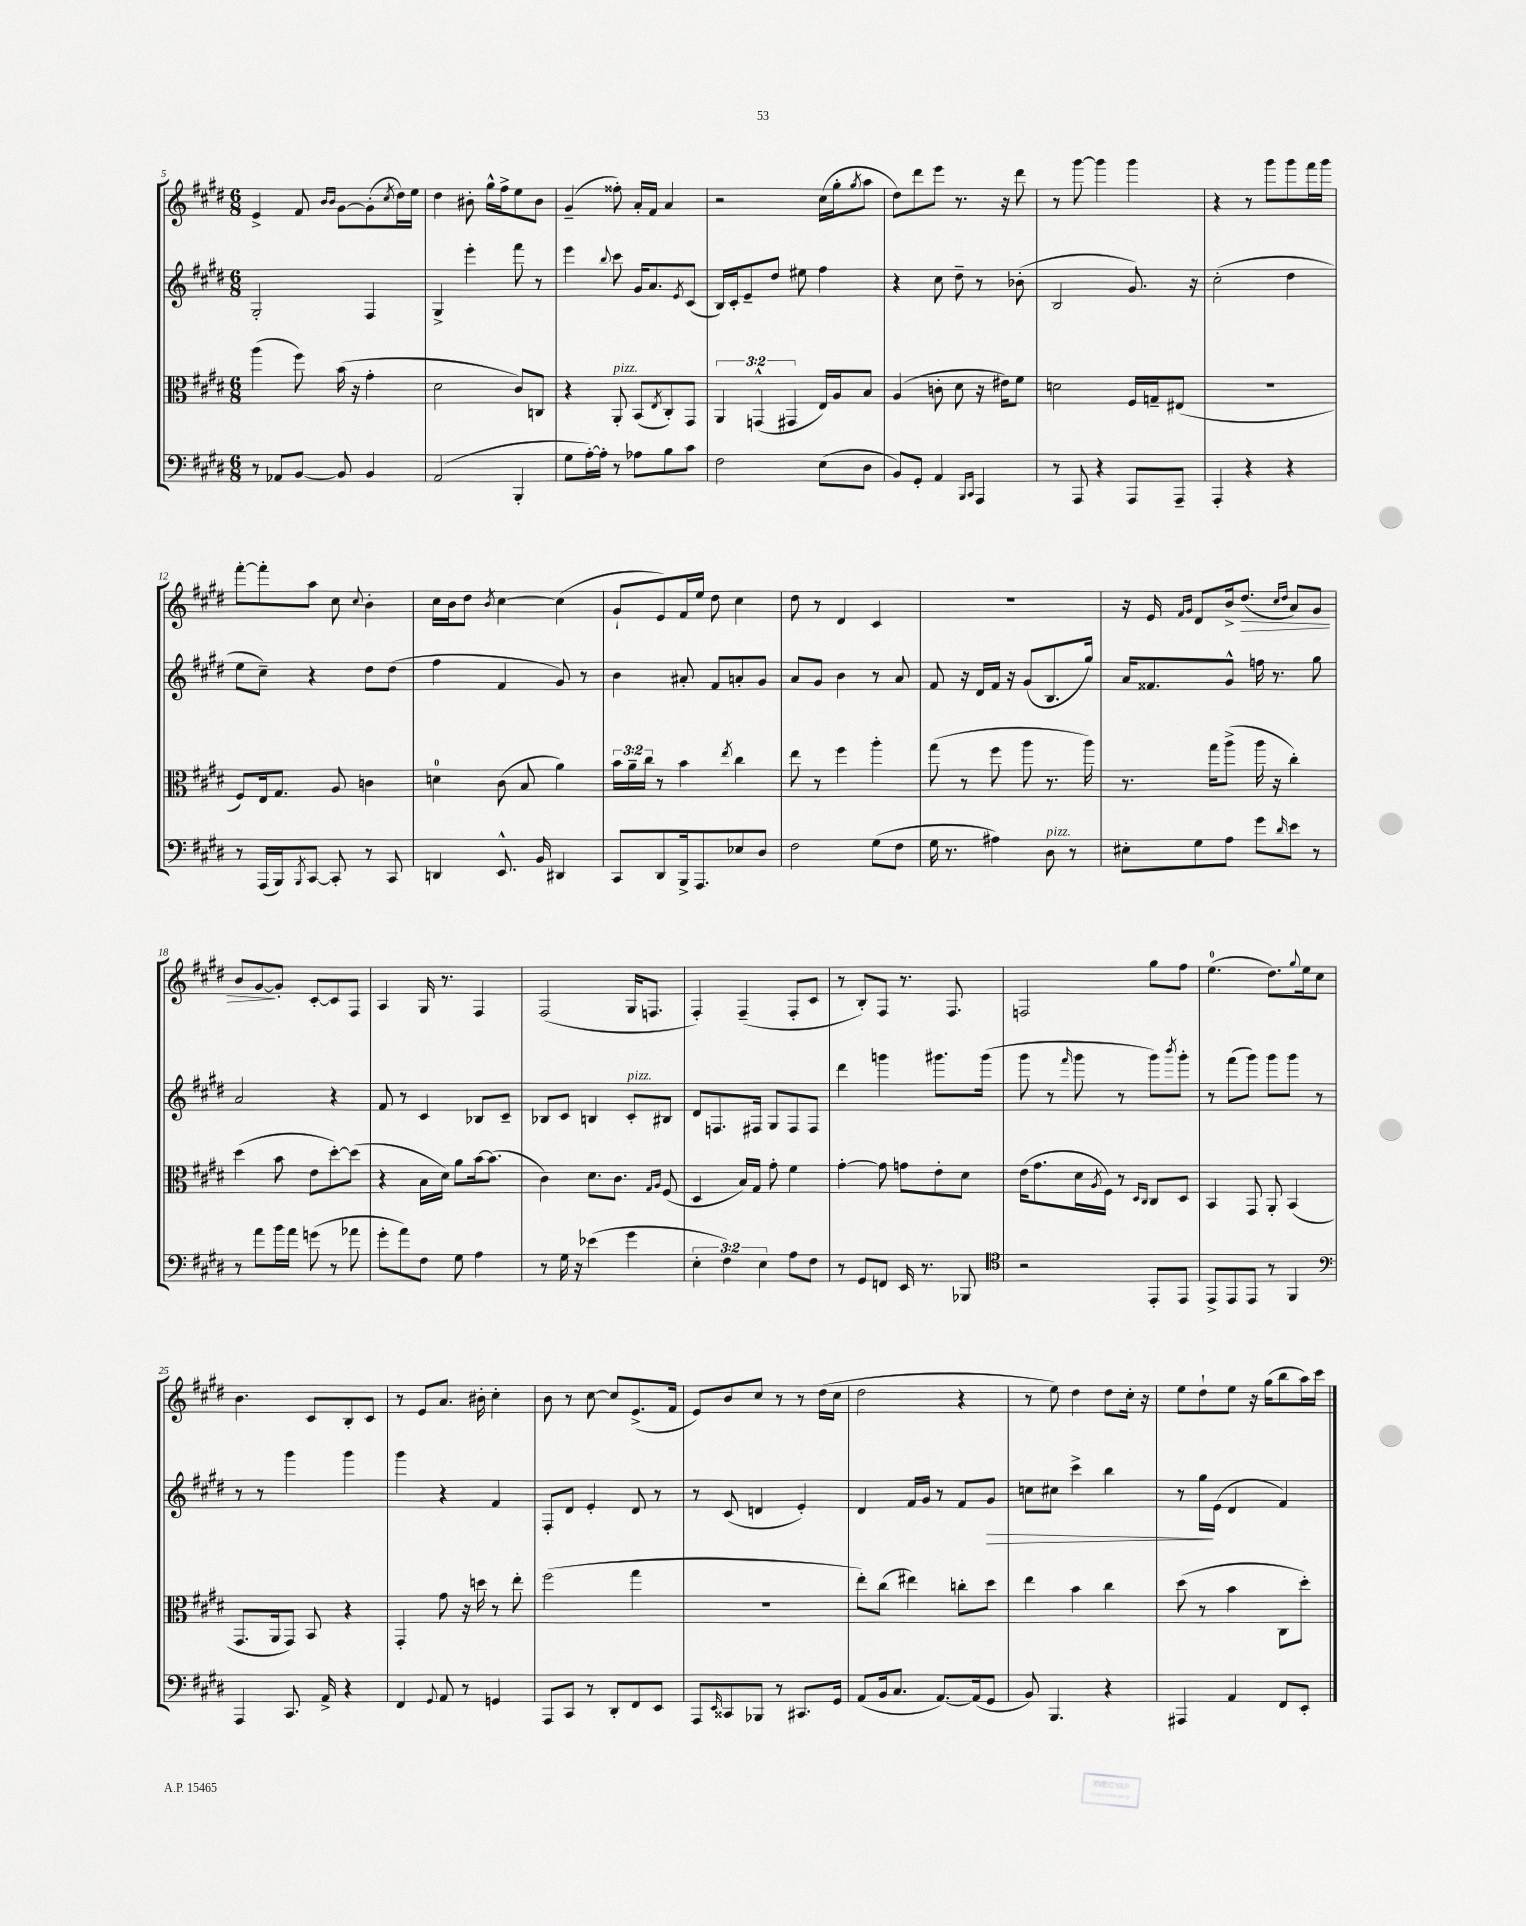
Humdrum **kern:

**kern	**kern	**kern	**dynam	**kern	**dynam
*part4	*part3	*part2	*part2	*part1	*part1
*staff4	*staff3	*staff2	*staff2	*staff1	*staff1
*clefF4	*clefC3	*clefG2	*	*clefG2	*
*k[f#c#g#d#]	*k[f#c#g#d#]	*k[f#c#g#d#]	*	*k[f#c#g#d#]	*
*M6/8	*M6/8	*M6/8	*	*M6/8	*
=5	=5	=5	=5	=5	=5
8r	(4aa\	2G#'/	.	4e^/	.
8AA-X/L	.	.	.	.	.
[8BB/J	8ff#\)	.	.	8f#/	.
.	.	.	.	16qqb/LL	.
.	.	.	.	16qqb/JJ	.
8BB/]	(16b\	.	.	[8g#\L	.
.	16r	.	.	.	.
4BB/	4g#'\	4F#/	.	(8g#'\]	.
.	.	.	.	8qcc#/	.
.	.	.	.	16dd#\L)	.
.	.	.	.	16ee\JJ	.
=6	=6	=6	=6	=6	=6
(2AA/	2d#\	4G#^/	.	4dd#\	.
.	.	4eee'\	.	8b#X'\	.
.	.	.	.	16gg#^^\LL	.
.	.	.	.	16ff#^\J	.
4BBB'/	8c#/L)	8fff#\	.	8ee\	.
.	8Cn/J	8r	.	8b#\J	.
=7	=7	=7	=7	=7	=7
8G#\L	4r	4eee\	.	(4g#~/	.
[16A'\L)	.	.	.	.	.
16A'\JJ]	.	.	.	.	.
.	.	8qqbb/	.	.	.
!	!LO:TX:a:i:t=pizz.	!	!	!	!
8r	8AA'/	8ccc#\	.	8ff##X'\)	.
8A-X\L	(8BB/L	16g#/KL	.	16a'/LL	.
.	.	8.a/	.	16f#/JJ	.
.	8qE/	.	.	.	.
8B\	8C#'/)	.	.	4a/	.
.	.	8qe/	.	.	.
8c#\J	8GG#/J	(8c#/J	.	.	.
=8	=8	=8	=8	=8	=8
2F#\	6AA/	16B/LL)	.	2r	.
.	.	16c#'/J	.	.	.
.	.	8e~/	.	.	.
.	(6GGn^^/	.	.	.	.
.	.	8dd#/J	.	.	.
.	6GG#X/	.	.	.	.
.	.	8ee#X\	.	.	.
(8E\L	16E/LL)	4ff#\	.	(16cc#\LL	.
.	16A/J	.	.	16gg#'\J	.
.	.	.	.	8qgg#/	.
8D#\J	8B/J	.	.	8aa\J	.
=9	=9	=9	=9	=9	=9
8BB/L)	(4A/	4r	.	8dd#\L)	.
8GG#'/J	.	.	.	8ddd#\	.
4AA/	8cn'\	8cc#\	.	8eee\J	.
.	8d#\	8dd#~\	.	8.r	.
16qqBBB/LL	.	.	.	.	.
16qqCC#/JJ	.	.	.	.	.
4AAA/	16r	8r	.	.	.
.	16e#X\KL)	.	.	16r	.
.	8f#\J	(8b-X'\	.	8ddd#\	.
=10	=10	=10	=10	=10	=10
8r	2dn\	2B/	.	8r	.
8AAA/	.	.	.	[8ggg#\	.
4r	.	.	.	4ggg#\]	.
8AAA/L	16F#/LL	8.g#/)	.	4ggg#\	.
.	16Gn~/J	.	.	.	.
8AAA~/J	(8E#X/J	.	.	.	.
.	.	16r	.	.	.
=11	=11	=11	=11	=11	=11
4AAA'/	2.r	(2cc#'\	.	4r	.
4r	.	.	.	8r	.
.	.	.	.	8ggg#\L	.
4r	.	4dd#\	.	8ggg#\	.
.	.	.	.	16fff#\L	.
.	.	.	.	16ggg#\JJ	.
!!LO:LB:g=z
=12	=12	=12	=12	=12	=12
8r	8F#/L)	8ee\L	.	[8fff#'\L	.
(16AAA/LL	16E/k	8cc#~\J)	.	8fff#'\]	.
16BBB/J)	8.G#/J	.	.	.	.
8qBBB/	.	.	.	.	.
[8CC#/J	.	4r	.	8aa\J	.
8CC#'/]	8A/	.	.	8cc#\	.
.	.	.	.	8qqcc#/	.
8r	4cn\	8dd#\L	.	4b'\	.
8CC#/	.	(8dd#\J	.	.	.
=13	=13	=13	=13	=13	=13
4DDn/	4dn\	4ff#\	.	16cc#\LL	.
.	.	.	.	16b\J	.
.	.	.	.	8dd#\J	.
.	.	.	.	8qb/	.
8.EE^^/	(8c#\	4f#/	.	[4cc#\	.
.	8B/	.	.	.	.
16BB/	.	.	.	.	.
4DD#X/	4a\)	8g#/)	.	(4cc#\]	.
.	.	8r	.	.	.
=14	=14	=14	=14	=14	=14
8CC#/L	24b\LL	4b\	.	8g#`/L	.
.	24a~\	.	.	.	.
.	24cc#\JJ	.	.	.	.
8DD#/	8r	.	.	8e/)	.
16BBB^/k	4b\	8a#X'/	.	16f#/L	.
8.AAA/	.	.	.	16ee/JJ	.
.	.	8f#/L	.	8dd#\	.
.	8qee/	.	.	.	.
8E-X/	4cc#\	8an'/	.	4cc#\	.
8D#/J	.	8g#/J	.	.	.
=15	=15	=15	=15	=15	=15
2F#\	8ee\	8a/L	.	8dd#\	.
.	8r	8g#/J	.	8r	.
.	4ff#\	4b\	.	4d#/	.
(8G#\L	4aa'\	8r	.	4c#/	.
8F#\J	.	8a/	.	.	.
=16	=16	=16	=16	=16	=16
16G#\	(8gg#\	8f#/	.	2.r	.
8.r	.	.	.	.	.
.	8r	16r	.	.	.
.	.	16d#/LL	.	.	.
4A#X\)	8ff#\	16f#/JJ	.	.	.
.	.	16r	.	.	.
.	8aa\	(8g#/L	.	.	.
!LO:TX:a:i:t=pizz.	!	!	!	!	!
8D#\	8.r	8.B/	.	.	.
8r	.	.	.	.	.
.	16aa\)	16gg#/Jk)	.	.	.
=17	=17	=17	=17	=17	=17
8E#X'\L	8.r	16a/KL	.	16r	.
.	.	8.f##X/	.	16e/	.
.	.	.	.	16qqf#/LL	.
.	.	.	.	16qqg#/JJ	.
8G#\	.	.	.	8d#/L	.
.	16gg#\KL	.	.	.	.
8A\J	(8aa^\J	8g#^^/J	.	16b^/k	.
!	!	!	!	!	!LO:HP:b
.	.	.	.	(8.dd#/J	>
8g#\L	16aa\	16ffn\	.	.	.
.	16r	8.r	.	.	.
.	.	.	.	16qqcc#/LL	.
16qqd#/	.	.	.	16qqdd#/JJ	.
8e\J	4cc#'\)	.	.	8a/L)	.
8r	.	8gg#\	.	8g#/J	.
!!LO:LB:g=z
=18	=18	=18	=18	=18	=18
8r	(4dd#\	2a/	.	8b/L	.
8a\L	.	.	.	[8g#/	.
16b\L	8b\	.	.	8g#'/J]	]
16a\JJ	.	.	.	.	.
(8gn\	8e\L	.	.	[8c#'/L	.
8r	[8dd#'\)	4r	.	8c#/]	.
8a-X\	(8dd#\J]	.	.	8F#/J	.
=19	=19	=19	=19	=19	=19
8g#'\L	4r	8f#/	.	4A/	.
8a\)	.	8r	.	.	.
8F#\J	16B\LL	4c#/	.	16G#/	.
.	16d#\JJ)	.	.	8.r	.
8G#\	8a\L	.	.	.	.
4A\	[16b\k	8B-X/L	.	4F#/	.
.	(8.b\J]	.	.	.	.
.	.	8c#~/J	.	.	.
=20	=20	=20	=20	=20	=20
8r	4c#\)	8B-X/L	.	(2F#/	.
16G#\	.	8c#/J	.	.	.
16r	.	.	.	.	.
(4e-X\	8.d#\L	4Bn/	.	.	.
.	8.c#\J	.	.	.	.
!	!	!LO:TX:a:i:t=pizz.	!	!	!
4g#\	.	8c#'/L	.	16G#/KL	.
.	.	.	.	8.Fn/J	.
.	16qqG#/LL	.	.	.	.
.	16qqA/JJ	.	.	.	.
.	(8F#/	8B#X/J	.	.	.
=21	=21	=21	=21	=21	=21
6E'\	4D#/	8d#/L	.	4F#'/)	.
.	.	8.Fn/	.	.	.
6F#\)	.	.	.	.	.
.	16B/LL)	.	.	(4F#~/	.
.	16G#/JJ	16F#X/Jk	.	.	.
6E\	.	.	.	.	.
.	8g#'\	8G#/L	.	.	.
8A\L	4f#\	8F#/	.	8F#'/L	.
8F#\J	.	8F#/J	.	8c#/J	.
=22	=22	=22	=22	=22	=22
8r	[4g#'\	4ddd#\	.	8r	.
8GG#/L	.	.	.	8B'/L)	.
8FFn/J	8g#\]	4gggn\	.	8F#/J	.
16EE/	8gn\L	.	.	8.r	.
8.r	.	.	.	.	.
.	8e'\	8.ggg#X\L	.	.	.
.	.	.	.	8.F#/	.
8BBB-X/	8d#\J	.	.	.	.
.	.	(16ggg#\Jk	.	.	.
=23	=23	=23	=23	=23	=23
*clefC4	*	*	*	*	*
2r	(16e\KL	8ggg#\	.	2Fn/	.
.	8.g#\	.	.	.	.
.	.	8r	.	.	.
.	.	16qqfff#/	.	.	.
.	16d#\L	8ggg#\	.	.	.
.	8qA/	.	.	.	.
.	16F#\JJ)	.	.	.	.
.	8r	8r	.	.	.
.	16qqD#/LL	.	.	.	.
.	16qqC#/JJ	.	.	.	.
8EE'/L	8C#/L	8ggg#\L)	.	8gg#\L	.
.	.	8qbbb/	.	.	.
8EE/J	8D#/J	8ggg#'\J	.	8ff#\J	.
=24	=24	=24	=24	=24	=24
8EE^/L	4BB/	8r	.	(4.ee\	.
8EE/	.	(8fff#\L	.	.	.
8EE/J	8GG#/	8ggg#\J)	.	.	.
8r	8AA'/	8ggg#\L	.	8.dd#\L)	.
4FF#/	(4BB/	8ggg#\J	.	.	.
.	.	.	.	8qqgg#/	.
.	.	.	.	16ee\k	.
.	.	8r	.	8cc#\J	.
!!LO:LB:g=z
=25	=25	=25	=25	=25	=25
*clefF4	*	*	*	*	*
4AAA/	8.GG#/L	8r	.	4.b\	.
.	.	8r	.	.	.
.	16AA/k	.	.	.	.
8.CC#/	8GG#/J)	4ggg#\	.	.	.
.	8BB/	.	.	8c#/L	.
16AA^/	.	.	.	.	.
4r	4r	4ggg#\	.	8B'/	.
.	.	.	.	8c#/J	.
=26	=26	=26	=26	=26	=26
4FF#/	4GG#'/	4ggg#\	.	8r	.
.	.	.	.	8e/L	.
8qqGG#/	.	.	.	.	.
8AA/	8g#\	4r	.	8.a/J	.
8r	16r	.	.	.	.
.	16ddn\	.	.	16b#X'\	.
4GGn/	8r	4f#/	.	4cc#'\	.
.	8ee'\	.	.	.	.
=27	=27	=27	=27	=27	=27
8AAA/L	(2ff#\	8F#'/L	.	8b\	.
8CC#/J	.	8d#/J	.	8r	.
8r	.	4e'/	.	[8cc#\	.
8DD#'/L	.	.	.	8cc#/L]	.
8FF#/	4gg#\	8d#/	.	(8.e^/	.
8EE/J	.	8r	.	.	.
.	.	.	.	16f#/Jk	.
=28	=28	=28	=28	=28	=28
8AAA/L	2.r	8r	.	8e/L)	.
16qqEE/	.	.	.	.	.
8CC##X/	.	(8c#/	.	8b/	.
8BBB-X/J	.	4dn/	.	8cc#/J	.
8r	.	.	.	8r	.
8.CC#X/L	.	4e'/)	.	8r	.
.	.	.	.	(16dd#\LL	.
16GG#/Jk	.	.	.	16cc#\JJ	.
=29	=29	=29	=29	=29	=29
(8AA/L	8ee'\L)	4d#/	.	2dd#\	.
16BB/k	(8cc#\J	.	.	.	.
8.C#/J	.	.	.	.	.
.	4ee#X\)	16f#/LL	.	.	.
.	.	16g#/JJ	.	.	.
[8.AA/L)	.	8r	.	.	.
.	8ccn'\L	8f#/L	.	4r	.
(16AA/k]	.	.	.	.	.
!	!	!	!LO:HP:b	!	!
8GG#/J	8dd#\J	8g#/J	>	.	.
=30	=30	=30	=30	=30	=30
8BB/)	4ee\	8ccn\L	.	8r	.
4.BBB/	.	8cc#X\J	.	8ee\)	.
.	4b\	4ccc#^\	.	4dd#\	.
4r	4cc#\	4bb\	.	8dd#\L	.
.	.	.	.	16cc#'\Jk	.
.	.	.	.	16r	.
=31	=31	=31	=31	=31	=31
4AAA#X/	(8dd#\	8r	.	8ee\L	.
.	8r	16gg#\LL	.	8dd#`\	.
.	.	(16e\JJ	]	.	.
4AA/	4b\	4d#/	.	8ee\J	.
.	.	.	.	16r	.
.	.	.	.	(16gg#\KL	.
8FF#/L	8C#\L	4f#/)	.	8bb\	.
8EE'/J	8dd#'\J)	.	.	16aa\L)	.
.	.	.	.	16ccc#\JJ	.
==	==	==	==	==	==
*-	*-	*-	*-	*-	*-
